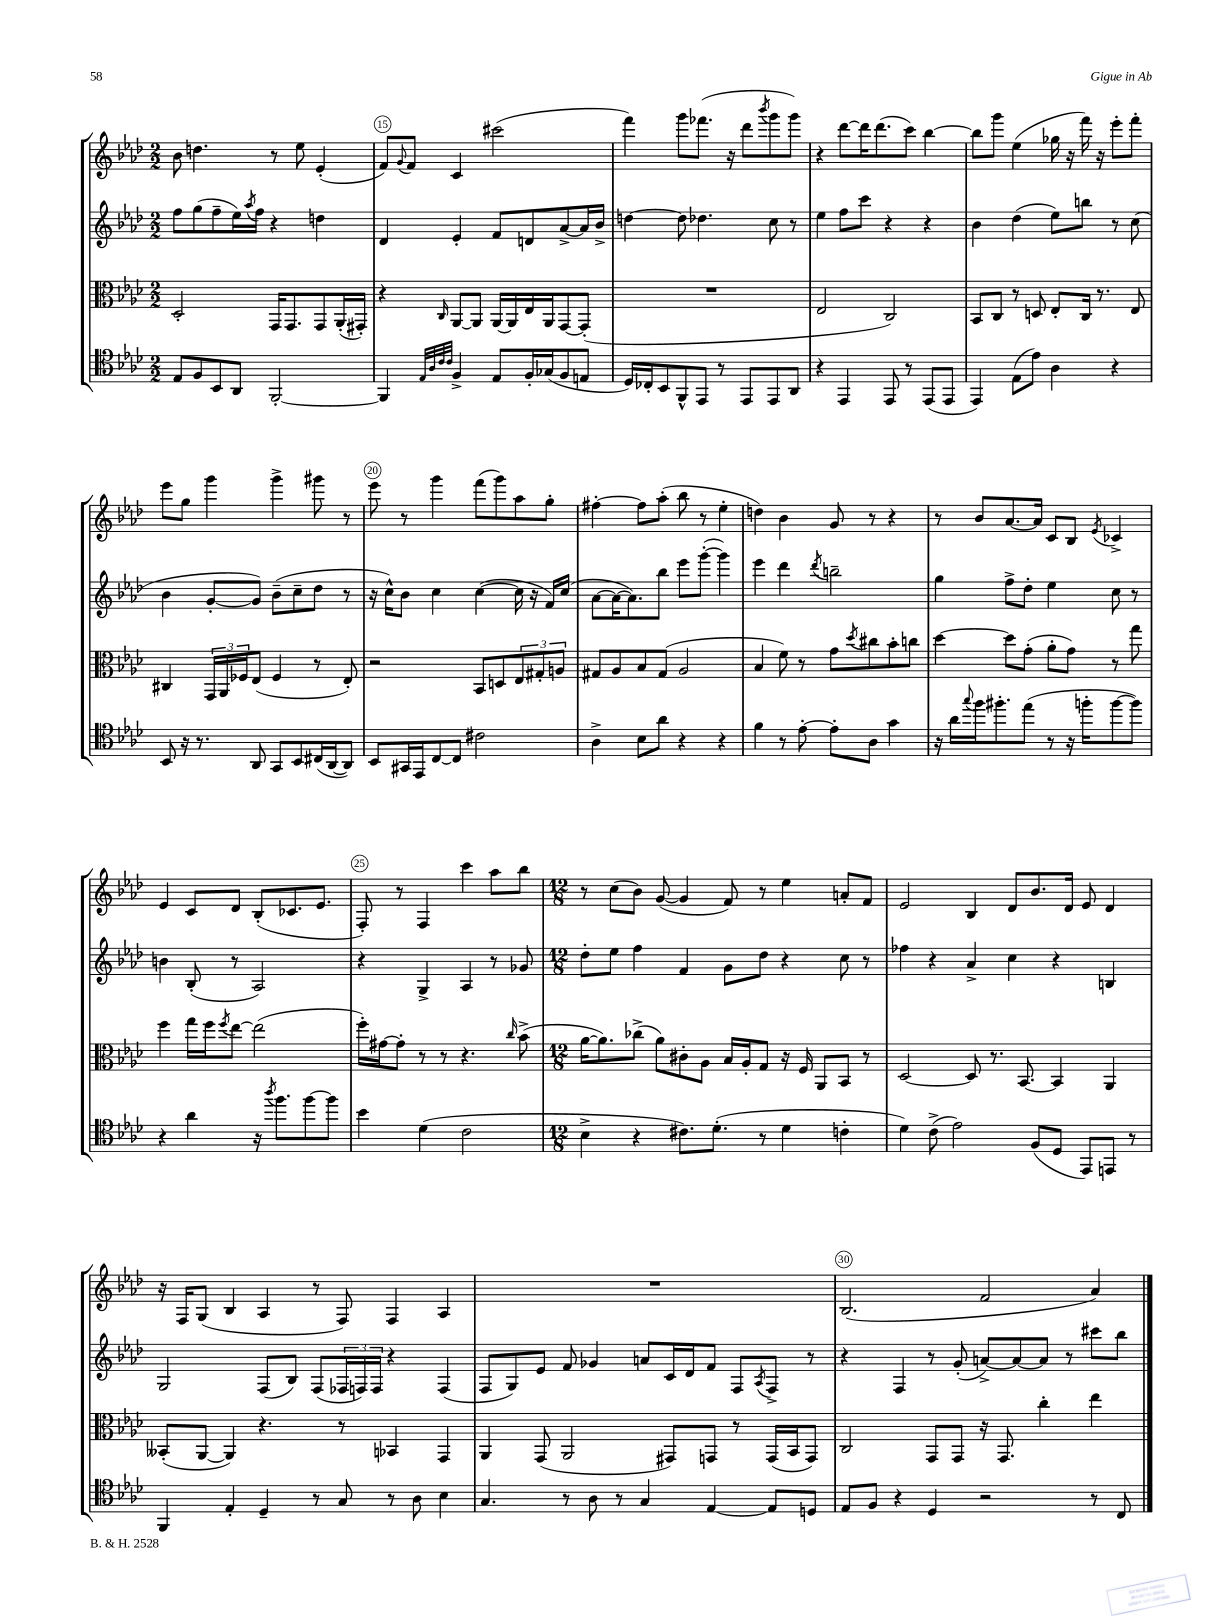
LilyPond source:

<<
\new StaffGroup <<
\new Staff = "s0" {
    \clef treble \key aes \major \numericTimeSignature \time 2/2
    bes'8 d''4. r8 ees''8 ees'4-.( |
    f'8) \appoggiatura { g'8 } f'8 c'4 cis'''2( |
    f'''4) g'''8 fes'''8.( r16 des'''8 \acciaccatura { bes'''8 } g'''8 g'''8) |
    r4 des'''8~ des'''16 des'''8.( c'''8) bes''4~ |
    bes''8 g'''8 ees''4( ges''16 r16 f'''16) r16 ees'''8-. f'''8-. |
    ees'''8 g''8 g'''4 g'''4-> gis'''8 r8 |
    ees'''8 r8 g'''4 f'''8( g'''8) aes''8 g''8-. |
    fis''4~-. fis''8 aes''8-.( bes''8 r8 ees''4-. |
    d''4) bes'4 g'8 r8 r4 |
    r8 bes'8 aes'8.~ aes'16 c'8 bes8 \acciaccatura { ees'8 } ces'4-> |
    ees'4 c'8 des'8 bes8-.( ces'8. ees'8. |
    f8-.) r8 f4 c'''4 aes''8 bes''8 |
    \numericTimeSignature \time 12/8 r8 c''8( bes'8) g'8~( g'4 f'8) r8 ees''4 a'8-. f'8 |
    ees'2 bes4 des'8 bes'8. des'16 ees'8 des'4 |
    r16 f16 g8( bes4 aes4 r8 f8) f4 aes4 |
    R1. |
    bes2.( f'2 aes'4) \bar "|." |
}
\new Staff = "s1" {
    \clef treble \key aes \major \numericTimeSignature \time 2/2
    f''8 g''8( f''8-- ees''16) \acciaccatura { aes''8 } f''16 r4 d''4 |
    des'4 ees'4-. f'8 d'8 aes'8~-> aes'16 bes'16-> |
    d''4~ d''8 des''4. c''8 r8 |
    ees''4 f''8 c'''8 r4 r4 |
    bes'4 des''4( ees''8) b''8 r8 c''8( |
    bes'4 g'8~-. g'8) bes'8--( c''8-- des''8 r8 |
    r16 c''16-^) bes'8 c''4 c''4~( c''16 r16 f'16) c''16( |
    aes'8~ aes'16~ aes'8.) bes''8 ees'''8 g'''8~-.( g'''4) |
    ees'''4 des'''4 \acciaccatura { des'''8 } b''2-- |
    g''4 f''8-> des''8-. ees''4 c''8 r8 |
    b'4 bes8-.( r8 aes2) |
    r4 g4-> aes4 r8 ges'8 |
    \numericTimeSignature \time 12/8 des''8-. ees''8 f''4 f'4 g'8 des''8 r4 c''8 r8 |
    fes''4 r4 aes'4-> c''4 r4 b4 |
    g2 f8( bes8) f8( \tuplet 3/2 { fes16 f16) f16 } r4 f4( |
    f8 g8) ees'8 f'8 ges'4 a'8 c'16 des'16 f'8 f8 \acciaccatura { aes8 } f8-> r8 |
    r4 f4 r8 g'8-.( a'8~->) a'8~ a'8 r8 cis'''8 bes''8 \bar "|." |
}
\new Staff = "s2" {
    \clef alto \key aes \major \numericTimeSignature \time 2/2
    des2-. g,16 g,8. g,8 aes,16-.( gis,16-.) |
    r4 \grace { c16 } aes,8~ aes,8 aes,16~ aes,16 ees16 aes,16 g,8~ g,8-.( |
    R1 |
    ees2 c2) |
    bes,8 c8 r8 d8 ees8-. c16 r8. ees8 |
    cis4 \tuplet 3/2 { g,16 aes,16 fes16 } ees8( fes4 r8 ees8-.) |
    r2 bes,8 d8 \tuplet 3/2 { ees8 gis8-. a8 } |
    gis8 aes8 bes8 gis8( aes2 |
    bes4 f'8) r8 g'8 \acciaccatura { des''8 } cis''8 bes'8-. c''8 |
    des''4~ des''8 g'8-.( aes'8-. g'8) r8 g''8 |
    f''4 g''16 f''16 \acciaccatura { f''8 } ees''8~ ees''2( |
    f''16-.) gis'16~ gis'8-. r8 r8 r4. \grace { c''16 } bes'8->( |
    \numericTimeSignature \time 12/8 aes'16~ aes'8.) ces''8->( aes'8) cis'8-. aes8 bes16 aes16-. g8 r16 f16 aes,8 bes,8 r8 |
    des2~ des8 r8. bes,8.~ bes,4 aes,4 |
    beses,8-.( aes,8~ aes,4) r4. r8 bes,4 g,4 |
    aes,4 g,8( aes,2 gis,8) g,8 r8 g,16( bes,16 g,8) |
    c2 g,8 g,8 r16 g,8. c''4-. ees''4 \bar "|." |
}
\new Staff = "s3" {
    \clef tenor \key aes \major \numericTimeSignature \time 2/2
    ees8 f8 bes,8 aes,8 f,2~-. |
    f,4 \grace { ees32 aes32 c'32 c'32 } f4-> ees8 f16-. ges16( f8 e8 |
    des16) ces16-. bes,8 f,8-^ ees,8 r8 ees,8 ees,8 aes,8 |
    r4 ees,4 ees,8 r8 ees,8( ees,8 |
    ees,4) ees8( ees'8) aes4 r4 |
    bes,8 r16 r8. aes,8 g,8 bes,8 cis16( aes,16~ aes,8) |
    bes,8 gis,16 ees,16 c8~ c8 cis'2 |
    aes4-> bes8 aes'8 r4 r4 |
    f'4 r8 ees'8~-. ees'8-. aes8 g'4 |
    r16 aes'16 \appoggiatura { g''8 } f''16 fis''8.-. ees''8( r8 r16 f''16-. f''8~ f''8) |
    r4 aes'4 r16 \acciaccatura { aes''8 } f''8. f''8~ f''8 |
    bes'4 des'4( c'2 |
    \numericTimeSignature \time 12/8 bes4-> r4 cis'8.) des'8.-.( r8 des'4 c'4-. |
    des'4) c'8->( ees'2) f8( des8 ees,8) e,8 r8 |
    f,4 ees4-. des4-- r8 g8 r8 aes8 bes4 |
    g4. r8 aes8 r8 g4 ees4~ ees8 d8 |
    ees8 f8 r4 des4 r2 r8 c8 \bar "|." |
}
>>
>>
\layout { \context { \Score currentBarNumber = #14 \override BarNumber.break-visibility = ##(#f #t #t) barNumberVisibility = #(every-nth-bar-number-visible 5) \override BarNumber.stencil = #(make-stencil-circler 0.1 0.3 ly:text-interface::print) } }
